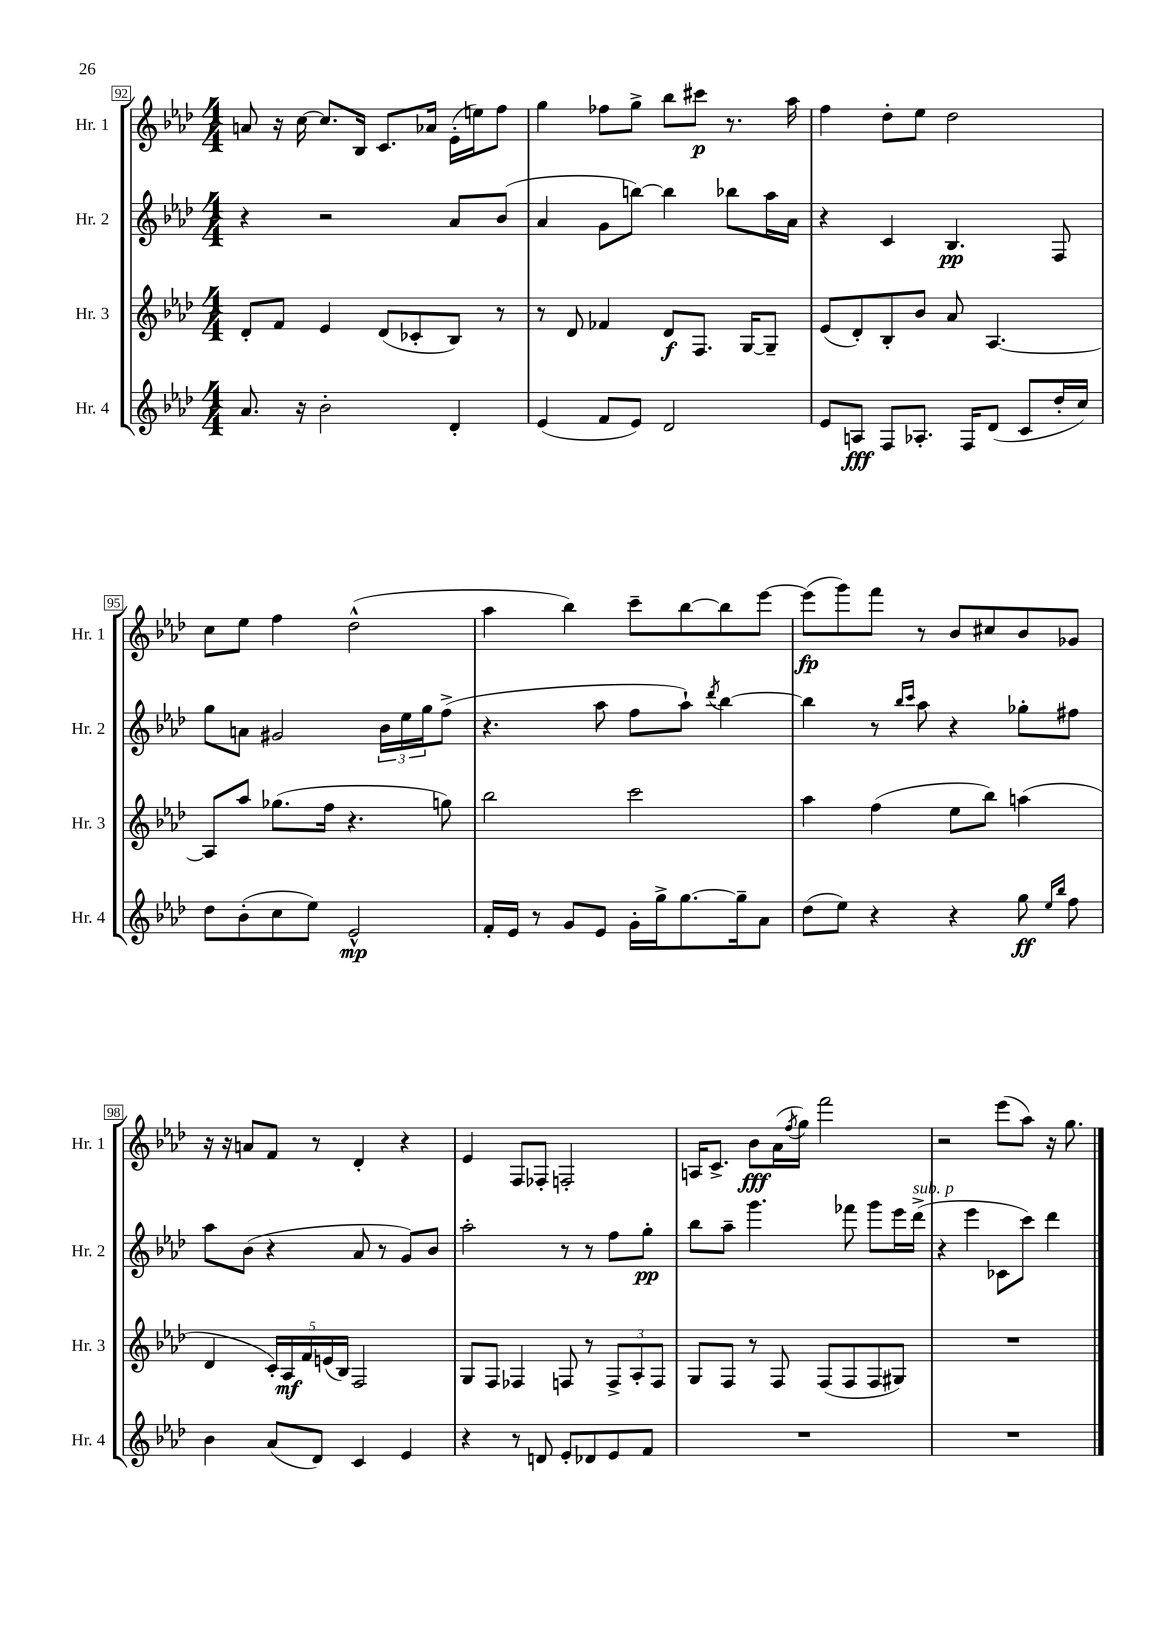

**kern	**kern	**kern	**kern
*staff4	*staff3	*staff2	*staff1
*clefG2	*clefG2	*clefG2	*clefG2
*k[b-e-a-d-]	*k[b-e-a-d-]	*k[b-e-a-d-]	*k[b-e-a-d-]
*M4/4	*M4/4	*M4/4	*M4/4
8.a-	8d-'	4r	8a
.	8f	.	16r
16r	.	.	[16cc
2b-'	4e-	2r	8.cc]
.	.	.	16B-
.	(8d-	.	8.c
.	8c-'	.	.
.	.	.	16a-
4d-'	8B-)	8a-	(16e-'
.	.	.	16ee)
.	8r	(8b-	8ff
=	=	=	=
(4e-	8r	4a-	4gg
.	8d-	.	.
8f	4f-	8g	8ff-
8e-)	.	[8bb)	8gg^
2d-	8d-	4bb]	8bb-
.	8.F	.	8ccc#
.	.	8bb-	8.r
.	[16G	.	.
.	8G~]	16aa-	.
.	.	16a-	16aa-
=	=	=	=
8e-	(8e-	4r	4ff
8A	8d-')	.	.
8F	8B-'	4c	8dd-'
8.A-'	8b-	.	8ee-
.	8a-	4.B-	2dd-
16F	.	.	.
(8d-	[4.A-	.	.
8c	.	.	.
16dd-'	.	8F	.
16cc)	.	.	.
=	=	=	=
8dd-	8A-]	8gg	8cc
(8b-'	8aa-	8a	8ee-
8cc	(8.gg-	2g#	4ff
8ee-)	.	.	.
.	16ff	.	.
2e-^^	4.r	.	(2dd-^^
.	.	24b-	.
.	.	24ee-	.
.	.	24gg	.
.	8gg)	(8ff^	.
=	=	=	=
16f'	2bb-	4.r	4aa-
16e-	.	.	.
8r	.	.	.
8g	.	.	4bb-)
8e-	.	8aa-	.
16g'	2ccc	8ff	8ccc~
16gg^	.	.	.
[8.gg	.	8aa-`)	[8bb-
.	.	8qddd-	.
.	.	[4bb-	8bb-]
16gg~]	.	.	.
8a-	.	.	[8eee-
=	=	=	=
(8dd-	4aa-	4bb-]	(8eee-]
8ee-)	.	.	8ggg)
4r	(4ff	8r	8fff
.	.	16qqbb-	.
.	.	16qqccc	.
.	.	8aa-	8r
4r	8ee-	4r	8b-
.	8bb-)	.	8cc#
8gg	(4aa	8gg-'	8b-
16qqee-	.	.	.
16qqbb-	.	.	.
8ff	.	8ff#	8g-
=	=	=	=
4b-	4d-	8aa-	16r
.	.	.	16r
.	.	(8b-	8a
(8a-	20c')	4r	8f
.	20A-	.	.
.	20f	.	.
8d-)	.	.	8r
.	(20e	.	.
.	20B-)	.	.
4c	2F	8a-	4d-'
.	.	8r	.
4e-	.	8g)	4r
.	.	8b-	.
=	=	=	=
4r	8G	2aa-'	4e-
.	8F	.	.
8r	4F-	.	8F
8d	.	.	8F-'
8e-'	8F	8r	2F'
8d-	8r	8r	.
8e-	12F^	8ff	.
.	12A-'	.	.
8f	.	8gg'	.
.	12F	.	.
=	=	=	=
1r	8G	8bb-	16A
.	.	.	8.c^
.	8F	8aa-~	.
.	8r	4.ggg	8b-
.	8F	.	(16a-
.	.	.	8qff
.	.	.	16gg)
.	(8F	.	2fff
.	8F	8fff-	.
.	8F	8ggg	.
.	8G#)	16eee-	.
.	.	(16ddd-^	.
=	=	=	=
1r	1r	4r	2r
.	.	4eee-	.
.	.	8c-	(8eee-
.	.	8ccc)	8aa-)
.	.	4ddd-	16r
.	.	.	8.gg
==	==	==	==
*-	*-	*-	*-
